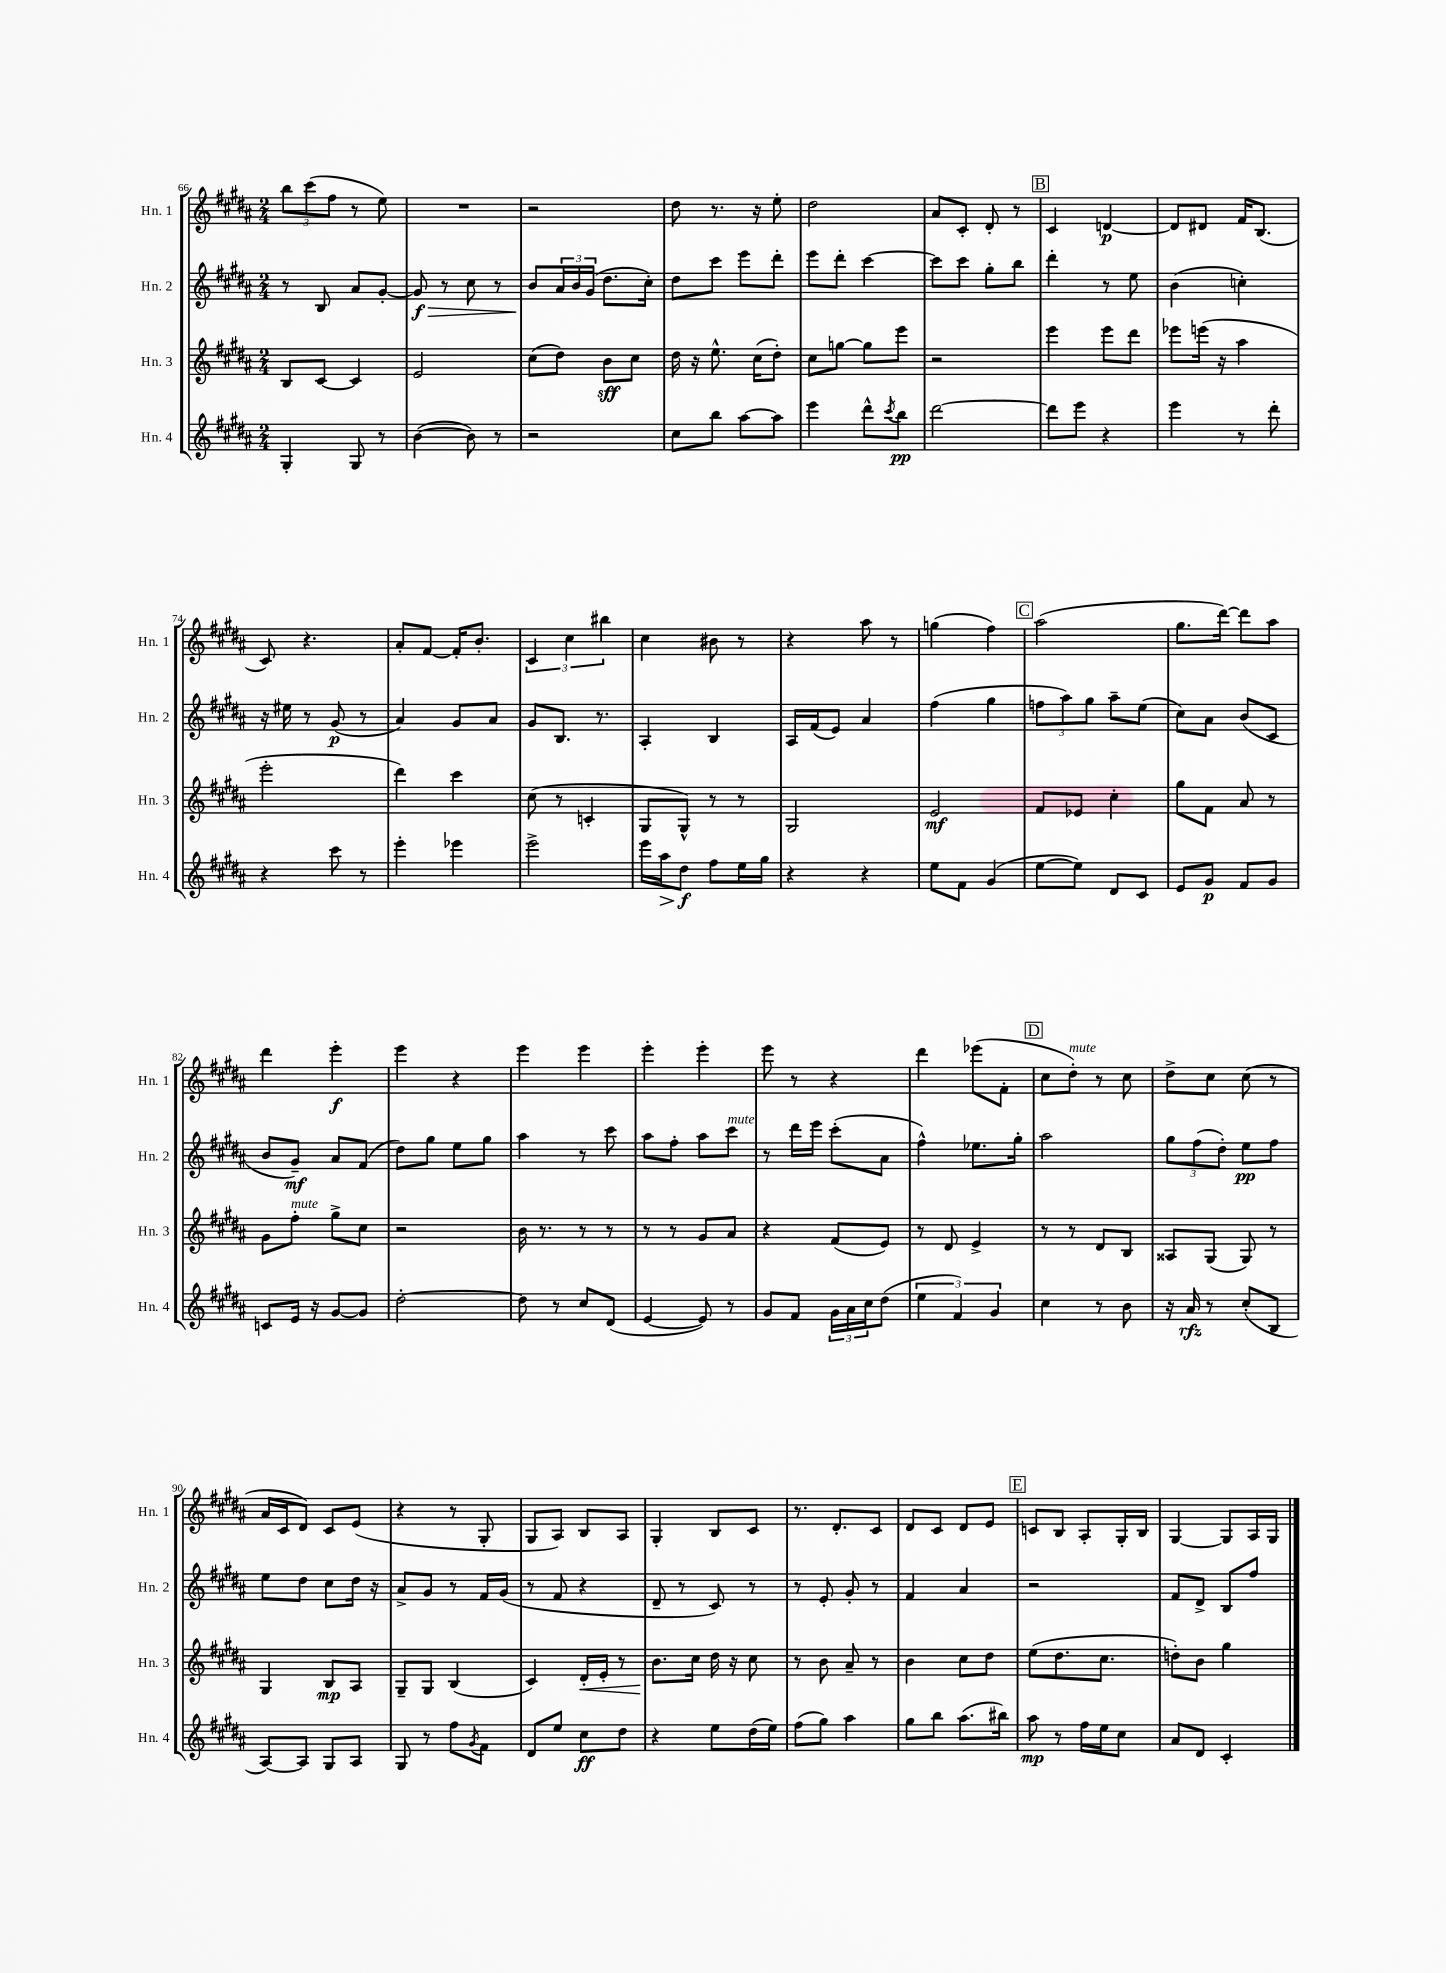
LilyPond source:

<<
\new StaffGroup <<
\new Staff = "s0" \with { instrumentName = "Hn. 1" shortInstrumentName = "Hn. 1" } {
    \clef treble \key b \major \numericTimeSignature \time 2/4
    \tuplet 3/2 { b''8 cis'''8( fis''8 } r8 e''8) |
    R2 |
    r2 |
    dis''8 r8. r16 e''8-. |
    dis''2 |
    ais'8 cis'8-. dis'8-. r8 |
    \mark \markup { \box "B" } cis'4 d'4~\p |
    d'8 dis'8 fis'16 b8.( |
    cis'8) r4. |
    ais'8-. fis'8~ fis'16-. b'8.-. |
    \tuplet 3/2 { cis'4 cis''4 bis''4 } |
    cis''4 bis'8 r8 |
    r4 ais''8 r8 |
    g''4( fis''4) |
    \mark \markup { \box "C" } ais''2( |
    gis''8. dis'''16~) dis'''8 ais''8 |
    dis'''4 e'''4-.\f |
    e'''4 r4 |
    e'''4 e'''4 |
    e'''4-. e'''4-. |
    e'''8 r8 r4 |
    dis'''4 ees'''8( fis'8-. |
    \mark \markup { \box "D" } cis''8 dis''8-.^\markup { \italic "mute" }) r8 cis''8 |
    dis''8-> cis''8 cis''8( r8 |
    ais'16 cis'16 dis'8) cis'8 e'8( |
    r4 r8 gis8-. |
    gis8 ais8) b8 ais8 |
    gis4-. b8 cis'8 |
    r8. dis'8.-. cis'8 |
    dis'8 cis'8 dis'8 e'8 |
    \mark \markup { \box "E" } c'8 b8 ais8-. gis16-. b16 |
    gis4~ gis8 ais16 gis16 \bar "|." |
}
\new Staff = "s1" \with { instrumentName = "Hn. 2" shortInstrumentName = "Hn. 2" } {
    \clef treble \key b \major \numericTimeSignature \time 2/4
    r8 b8 ais'8 gis'8~-. |
    gis'8\f\> r8 cis''8 r8 |
    b'8\! \tuplet 3/2 { ais'16 b'16 gis'16( } dis''8. cis''16-.) |
    dis''8 cis'''8 e'''8 dis'''8-. |
    e'''8 dis'''8-. cis'''4~ |
    cis'''8 cis'''8 gis''8-. b''8 |
    \mark \markup { \box "B" } dis'''4-. r8 e''8 |
    b'4( c''4-.) |
    r16 eis''16 r8 gis'8\p( r8 |
    ais'4) gis'8 ais'8 |
    gis'8 b8. r8. |
    ais4-. b4 |
    ais16 fis'16( e'8) ais'4 |
    fis''4( gis''4 |
    \mark \markup { \box "C" } \tuplet 3/2 { f''8 ais''8) gis''8 } ais''8-- e''8( |
    cis''8) ais'8 b'8( cis'8 |
    b'8 gis'8--\mf) ais'8 fis'8( |
    dis''8) gis''8 e''8 gis''8 |
    ais''4 r8 cis'''8 |
    ais''8 fis''8-. ais''8 cis'''8^\markup { \italic "mute" } |
    r8 dis'''16 e'''16 cis'''8-.( ais'8 |
    fis''4-^) ees''8. gis''16-. |
    \mark \markup { \box "D" } ais''2 |
    \tuplet 3/2 { gis''8 fis''8( dis''8-.) } e''8\pp fis''8 |
    e''8 dis''8 cis''8 dis''16 r16 |
    ais'8-> gis'8 r8 fis'16 gis'16( |
    r8 fis'8 r4 |
    dis'8-- r8 cis'8) r8 |
    r8 e'8-. gis'8-. r8 |
    fis'4 ais'4 |
    \mark \markup { \box "E" } r2 |
    fis'8 dis'8-> b8 fis''8 \bar "|." |
}
\new Staff = "s2" \with { instrumentName = "Hn. 3" shortInstrumentName = "Hn. 3" } {
    \clef treble \key b \major \numericTimeSignature \time 2/4
    b8 cis'8~ cis'4 |
    e'2 |
    cis''8( dis''8) b'8\sff cis''8 |
    dis''16 r16 e''8.-^ cis''16( dis''8-.) |
    cis''8 g''8~ g''8 e'''8 |
    r2 |
    \mark \markup { \box "B" } e'''4 e'''8 dis'''8 |
    ees'''8 e'''16( r16 ais''4 |
    e'''2-. |
    dis'''4) cis'''4 |
    cis''8( r8 c'4-. |
    gis8 gis8-^) r8 r8 |
    gis2 |
    e'2\mf |
    \mark \markup { \box "C" } fis'8 ees'8 cis''4-. |
    gis''8 fis'8 ais'8 r8 |
    gis'8 fis''8-.^\markup { \italic "mute" } gis''8-> cis''8 |
    r2 |
    b'16 r8. r8 r8 |
    r8 r8 gis'8 ais'8 |
    r4 fis'8( e'8) |
    r8 dis'8 e'4-> |
    \mark \markup { \box "D" } r8 r8 dis'8 b8 |
    aisis8 gis8( gis8) r8 |
    gis4 b8\mp ais8 |
    gis8-- gis8 b4( |
    cis'4) dis'16-.\< e'16-. r8 |
    b'8.\! cis''16 dis''16 r16 cis''8 |
    r8 b'8 ais'8-- r8 |
    b'4 cis''8 dis''8 |
    \mark \markup { \box "E" } e''8( dis''8. cis''8. |
    d''8-.) b'8 gis''4 \bar "|." |
}
\new Staff = "s3" \with { instrumentName = "Hn. 4" shortInstrumentName = "Hn. 4" } {
    \clef treble \key b \major \numericTimeSignature \time 2/4
    gis4-. gis8 r8 |
    b'4~( b'8) r8 |
    r2 |
    cis''8 b''8 ais''8~ ais''8 |
    e'''4 dis'''8-^ \acciaccatura { cis'''8 } b''8\pp |
    dis'''2~ |
    \mark \markup { \box "B" } dis'''8 e'''8 r4 |
    e'''4 r8 dis'''8-. |
    r4 cis'''8 r8 |
    e'''4-. ees'''4 |
    e'''2-> |
    e'''16 ais''16\> dis''8\f\! fis''8 e''16 gis''16 |
    r4 r4 |
    e''8 fis'8 gis'4( |
    \mark \markup { \box "C" } e''8~ e''8) dis'8 cis'8 |
    e'8 gis'8\p fis'8 gis'8 |
    c'8 e'16 r16 gis'8~ gis'8 |
    dis''2~-. |
    dis''8 r8 cis''8 dis'8( |
    e'4~ e'8) r8 |
    gis'8 fis'8 \tuplet 3/2 { gis'16 ais'16 cis''16 } dis''8( |
    \tuplet 3/2 { e''4 fis'4) gis'4 } |
    \mark \markup { \box "D" } cis''4 r8 b'8 |
    r16 ais'16\rfz r8 cis''8-.( b8 |
    ais8~) ais8 gis8 ais8 |
    gis8 r8 fis''8 \acciaccatura { gis'8 } fis'8 |
    dis'8 e''8 cis''8\ff dis''8 |
    r4 e''8 dis''16( e''16) |
    fis''8( gis''8) ais''4 |
    gis''8 b''8 ais''8.( bis''16) |
    \mark \markup { \box "E" } ais''8\mp r8 fis''16 e''16 cis''8 |
    ais'8 dis'8 cis'4-. \bar "|." |
}
>>
>>
\layout { \context { \Score currentBarNumber = #66 } }
